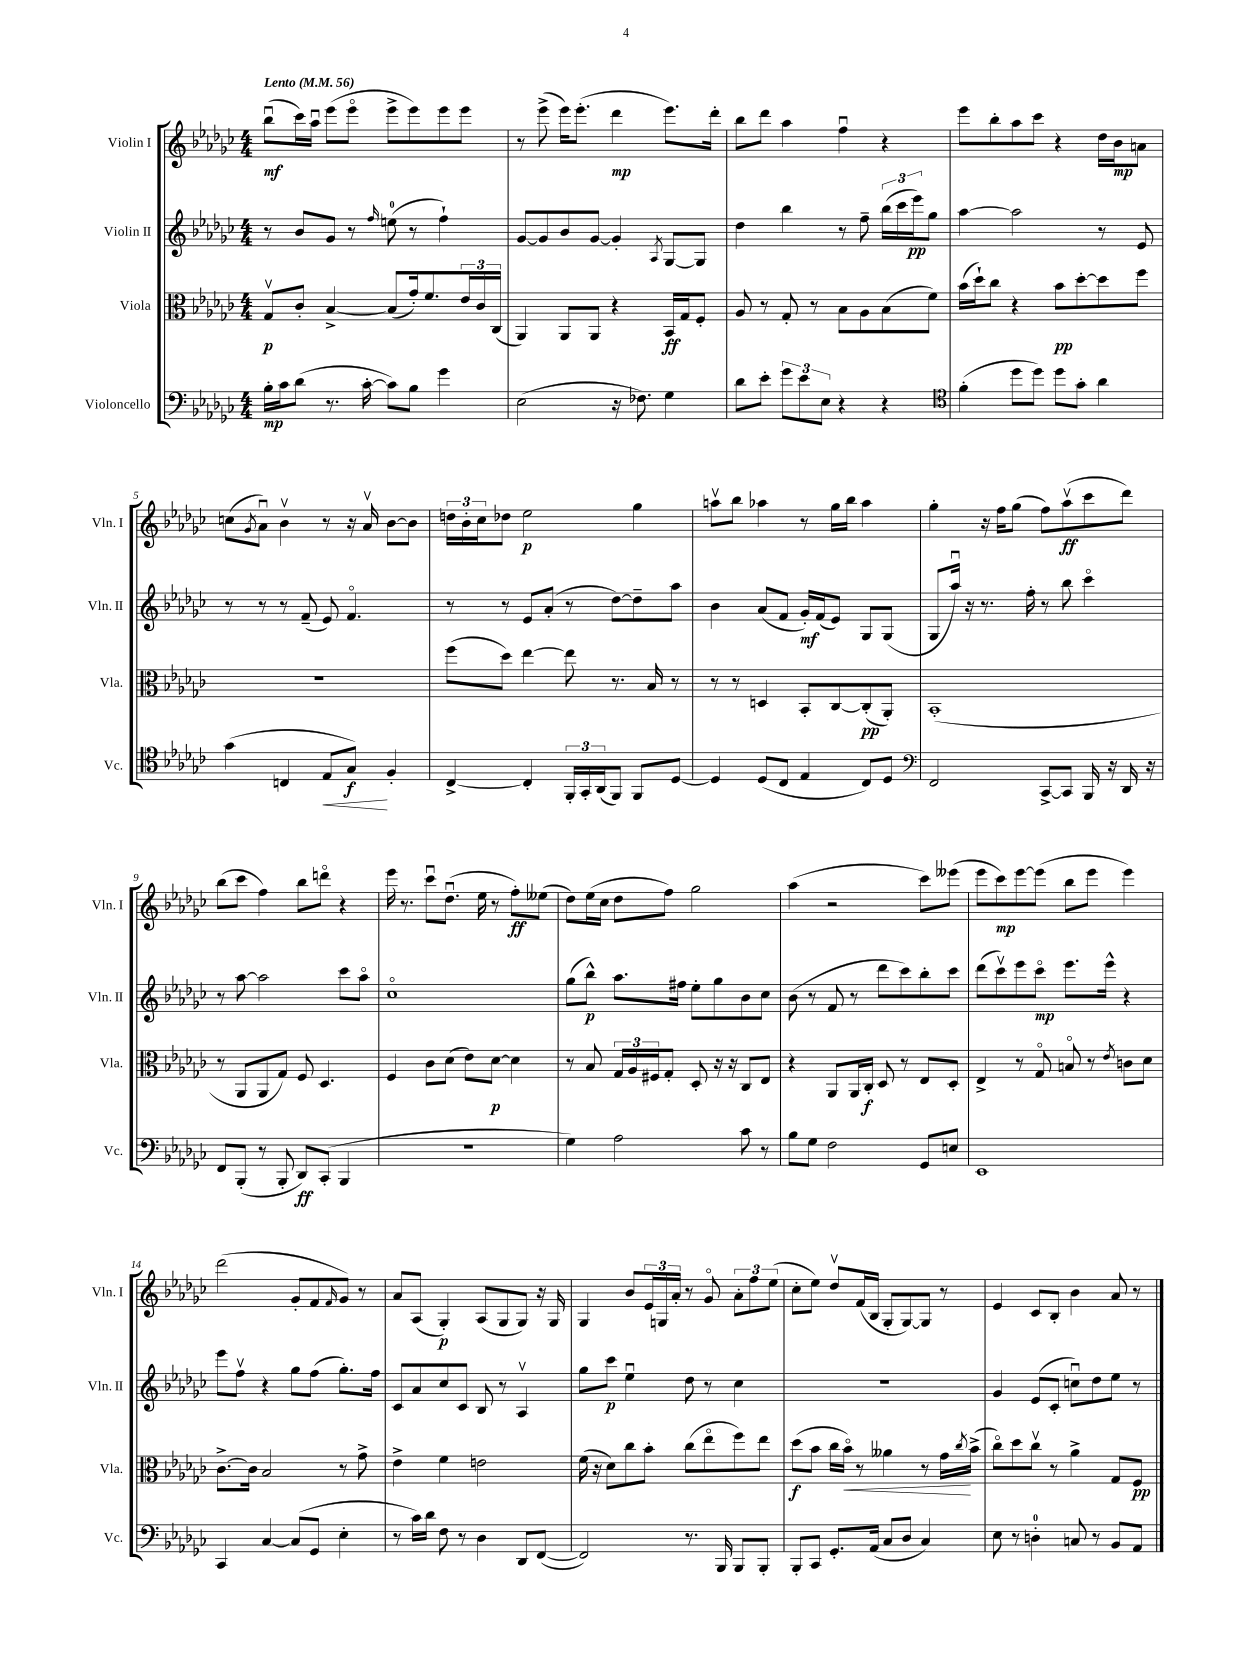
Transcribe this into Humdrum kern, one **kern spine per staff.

**kern	**dynam	**kern	**dynam	**kern	**dynam	**kern	**dynam
*part4	*part4	*part3	*part3	*part2	*part2	*part1	*part1
*staff4	*staff4	*staff3	*staff3	*staff2	*staff2	*staff1	*staff1
*I"Violoncello	*	*I"Viola	*	*I"Violin II	*	*I"Violin I	*
*I'Vc.	*	*I'Vla.	*	*I'Vln. II	*	*I'Vln. I	*
*clefF4	*	*clefC3	*	*clefG2	*	*clefG2	*
*k[b-e-a-d-g-c-]	*	*k[b-e-a-d-g-c-]	*	*k[b-e-a-d-g-c-]	*	*k[b-e-a-d-g-c-]	*
*M4/4	*	*M4/4	*	*M4/4	*	*M4/4	*
*MM56	*	*MM56	*	*MM56	*	*MM56	*
=1	=1	=1	=1	=1	=1	=1	=1
!	!	!	!	!	!	!LO:TX:a:B:t=Lento	!
16B-'\LL	mp	8G-v/L	p	8r	.	(8bb-u\L	mf
16c-\J	.	.	.	.	.	.	.
(8d-\J	.	8c-'/J	.	8b-/L	.	16ccc-\L)	.
.	.	.	.	.	.	16aa-u\JJ	.
8.r	.	[4B-^/	.	8g-/J	.	(8eee-\L	.
.	.	.	.	8r	.	8eee-\J	.
[16c-'\	.	.	.	.	.	.	.
.	.	.	.	16qqff/	.	.	.
8c-\L])	.	(8B-/L]	.	(8een\	.	8eee-^\L	.
8B-\J	.	16g-'/k)	.	8r	.	8eee-\)	.
.	.	8.f/	.	.	.	.	.
4g-\	.	.	.	4ff`\)	.	8eee-\	.
.	.	24e-/L	.	.	.	8eee-\J	.
.	.	24c-/	.	.	.	.	.
.	.	(24C-/JJ	.	.	.	.	.
=2	=2	=2	=2	=2	=2	=2	=2
(2E-\	.	4AA-/)	.	[8g-/L	.	8r	.
.	.	.	.	8g-/]	.	(8eee-^\	.
.	.	8AA-/L	.	8b-/	.	16eee-\KL)	.
.	.	.	.	.	.	(8.eee-'\J	.
.	.	8AA-/J	.	[8g-/J	.	.	.
16r	.	4r	.	4g-'/]	.	4ddd-\	mp
8.F-X\)	.	.	.	.	.	.	.
.	.	.	.	8qA-/	.	.	.
4G-\	.	16BB-/LL	ff	[8G-/L	.	8.eee-\L)	.
.	.	16G-/J	.	.	.	.	.
.	.	8F'/J	.	8G-/J]	.	.	.
.	.	.	.	.	.	16ddd-'\Jk	.
=3	=3	=3	=3	=3	=3	=3	=3
8d-\L	.	8A-/	.	4dd-\	.	8bb-\L	.
8e-'\J	.	8r	.	.	.	8ddd-\J	.
12g-\L	.	8G-'/	.	4bb-\	.	4aa-\	.
12e-\	.	.	.	.	.	.	.
.	.	8r	.	.	.	.	.
12E-\J	.	.	.	.	.	.	.
4r	.	8B-\L	.	8r	.	4ffu\	.
.	.	8A-\	.	8ff~\	.	.	.
4r	.	(8B-\	.	(24bb-\LL	.	4r	.
.	.	.	.	24ccc-\	.	.	.
.	.	.	.	24eee-\J)	pp	.	.
.	.	8f\J)	.	8gg-\J	.	.	.
=4	=4	=4	=4	=4	=4	=4	=4
*clefC4	*	*	*	*	*	*	*
(4f'\	.	(16b-\LL	.	[4aa-\	.	8eee-\L	.
.	.	16dd-`\J)	.	.	.	.	.
.	.	8cc-\J	.	.	.	8bb-'\	.
8dd-\L	.	4r	.	2aa-\]	.	8aa-\	.
8dd-\J)	.	.	.	.	.	8ccc-\J	.
8dd-\L	.	8b-\L	pp	.	.	4r	.
8g-'\J	.	[8dd-'\	.	.	.	.	.
4a-\	.	8dd-\]	.	8r	.	16dd-\LL	.
.	.	.	.	.	.	16b-\J	mp
.	.	8ff\J	.	8e-/	.	8an\J	.
!!LO:LB:g=z
=5	=5	=5	=5	=5	=5	=5	=5
(4g-\	.	1r	.	8r	.	(8ccn\L	.
.	.	.	.	.	.	8qg-/	.
.	.	.	.	8r	.	8a-u\J)	.
4Cn/	.	.	.	8r	.	4b-v\	.
.	.	.	.	(8f~/	.	.	.
!	!LO:HP:b	!	!	!	!	!	!
8E-/L	<	.	.	8e-/)	.	8r	.
8G-/J)	f	.	.	4.f/	.	16r	.
.	.	.	.	.	.	16a-v/	.
4F'/	[	.	.	.	.	[8b-\L	.
.	.	.	.	.	.	8b-\J]	.
=6	=6	=6	=6	=6	=6	=6	=6
[4C-^/	.	(8ff\L	.	8r	.	24ddn\LL	.
.	.	.	.	.	.	24b-'\	.
.	.	.	.	.	.	24cc-\J	.
.	.	8dd-\J)	.	8r	.	8dd-X\J	.
4C-'/]	.	[4ee-\	.	8e-/L	.	2ee-\	p
.	.	.	.	(8a-'/J	.	.	.
24FF'/LL	.	8ee-\]	.	8r	.	.	.
24GG-'/	.	.	.	.	.	.	.
(24AA-/J	.	.	.	.	.	.	.
8FF/J)	.	8.r	.	[8dd-\L)	.	.	.
8FF/L	.	.	.	8dd-~\]	.	4gg-\	.
.	.	16B-/	.	.	.	.	.
[8D-/J	.	8r	.	8aa-\J	.	.	.
=7	=7	=7	=7	=7	=7	=7	=7
4D-/]	.	8r	.	4b-\	.	8aanv\L	.
.	.	8r	.	.	.	8bb-\J	.
(8D-/L	.	4Dn/	.	(8a-/L	.	4aa-X\	.
8C-/J	.	.	.	8f/J	.	.	.
4E-/	.	8BB-'/L	.	16g-'/LL)	mf	8r	.
.	.	.	.	(16f/J	.	.	.
.	.	[8C-/	.	8e-/J)	.	16gg-\LL	.
.	.	.	.	.	.	16bb-\JJ	.
8C-/L)	.	(8C-'/]	pp	8G-/L	.	4aa-\	.
8D-/J	.	8AA-'/J)	.	(8G-/J	.	.	.
=8	=8	=8	=8	=8	=8	=8	=8
*clefF4	*	*	*	*	*	*	*
2FF/	.	(1BB-'	.	8G-/L	.	4gg-'\	.
.	.	.	.	16aa-u/Jk)	.	.	.
.	.	.	.	16r	.	.	.
.	.	.	.	8.r	.	16r	.
.	.	.	.	.	.	16ff\KL	.
.	.	.	.	.	.	(8gg-\J	.
.	.	.	.	16ff'\	.	.	.
[8CC-^/L	.	.	.	8r	.	8ff\L)	.
8CC-/J]	.	.	.	8bb-\	.	(8aa-v\	ff
16BBB-/	.	.	.	4ccc-\	.	8ccc-\	.
16r	.	.	.	.	.	.	.
16DD-/	.	.	.	.	.	8ddd-\J)	.
16r	.	.	.	.	.	.	.
!!LO:LB:g=z
=9	=9	=9	=9	=9	=9	=9	=9
8FF/L	.	8r	.	8r	.	(8bb-\L	.
(8BBB-'/J	.	8AA-/L	.	[8aa-\	.	8ccc-\J	.
8r	.	8AA-/	.	2aa-\]	.	4ff\)	.
8BBB-'/	.	8G-/J)	.	.	.	.	.
8DD-/L)	ff	8F/	.	.	.	8bb-\L	.
(8CC-'/J	.	4.D-/	.	.	.	8dddn\J	.
4BBB-/	.	.	.	8ccc-\L	.	4r	.
.	.	.	.	8aa-\J	.	.	.
=10	=10	=10	=10	=10	=10	=10	=10
1r	.	4F/	.	1cc-	.	16eee-\	.
.	.	.	.	.	.	8.r	.
.	.	8c-\L	.	.	.	8ccc-u\L	.
.	.	(8d-\J	.	.	.	(8.dd-u\J	.
.	.	8e-\L)	.	.	.	.	.
.	.	.	.	.	.	16ee-\	.
.	.	[8d-\J	p	.	.	8r	.
.	.	4d-\]	.	.	.	8ff'\L)	ff
.	.	.	.	.	.	(8ee--X\J	.
=11	=11	=11	=11	=11	=11	=11	=11
4G-\)	.	8r	.	(8gg-\L	.	8dd-\L)	.
.	.	8B-/	.	8bb-^^\J)	p	(16ee-\L	.
.	.	.	.	.	.	16cc-\JJ	.
2A-\	.	24G-/LL	.	8.aa-\L	.	8dd-\L	.
.	.	24A-/	.	.	.	.	.
.	.	24F#X/J	.	.	.	.	.
.	.	8G-'/J	.	.	.	8ff\J)	.
.	.	.	.	16ff#X\Jk	.	.	.
.	.	8D-'/	.	8ee-'\L	.	2gg-\	.
.	.	16r	.	8gg-\	.	.	.
.	.	16r	.	.	.	.	.
8c-\	.	8C-/L	.	8b-\	.	.	.
8r	.	8E-/J	.	8cc-\J	.	.	.
=12	=12	=12	=12	=12	=12	=12	=12
8B-\L	.	4r	.	(8b-\	.	(4aa-\	.
8G-\J	.	.	.	8r	.	.	.
2F\	.	8AA-/L	.	8f/	.	2r	.
.	.	16AA-/L	.	8r	.	.	.
.	.	16C-'/JJ	f	.	.	.	.
.	.	8D-/	.	8ddd-\L	.	.	.
.	.	8r	.	8ccc-\)	.	.	.
8GG-/L	.	8E-/L	.	8bb-'\	.	8ccc-\L)	.
8En/J	.	8D-'/J	.	8ccc-\J	.	(8eee--X\J	.
=13	=13	=13	=13	=13	=13	=13	=13
1EE-	.	4E-^/	.	(8ddd-\L	.	8eee-\L	.
.	.	.	.	8ccc-v\)	.	8ccc-\)	mp
.	.	8r	.	8eee-\	.	[8eee-\	.
.	.	8G-/	.	8ccc-\J	mp	(8eee-\J]	.
.	.	8Bn/	.	8.eee-\L	.	8bb-\L	.
.	.	8r	.	.	.	8eee-\J	.
.	.	.	.	16eee-^^\Jk	.	.	.
.	.	8qe-/	.	.	.	.	.
.	.	8cn\L	.	4r	.	4eee-\)	.
.	.	8d-\J	.	.	.	.	.
!!LO:LB:g=z
=14	=14	=14	=14	=14	=14	=14	=14
4CC-/	.	[8.c-^\L	.	8eee-\L	.	(2ddd-\	.
.	.	.	.	8ffv\J	.	.	.
.	.	16c-\Jk]	.	.	.	.	.
[4C-/	.	2B-/	.	4r	.	.	.
(8C-/L]	.	.	.	8gg-\L	.	8g-'/L	.
8GG-/J	.	.	.	(8ff\J	.	8f/	.
.	.	.	.	.	.	16qqf/	.
4E-'\	.	8r	.	8.gg-'\L)	.	8g-/J)	.
.	.	8g-^\	.	.	.	8r	.
.	.	.	.	16ff\Jk	.	.	.
=15	=15	=15	=15	=15	=15	=15	=15
8r	.	4e-^\	.	8c-/L	.	8a-/L	.
16c-\LL)	.	.	.	8a-/	.	(8A-/J	.
16d-\JJ	.	.	.	.	.	.	.
8F\	.	4f\	.	8cc-/	.	4G-'/)	p
8r	.	.	.	8c-/J	.	.	.
4D-\	.	2en\	.	8B-/	.	(8A-/L	.
.	.	.	.	8r	.	8G-/	.
8DD-/L	.	.	.	4A-v/	.	8G-/J)	.
([8FF/J	.	.	.	.	.	16r	.
.	.	.	.	.	.	16G-/	.
=16	=16	=16	=16	=16	=16	=16	=16
2FF/])	.	(16f\	.	8gg-\L	.	4G-/	.
.	.	16r	.	.	.	.	.
.	.	8d-\L)	.	8ccc-\J	p	.	.
.	.	8cc-\	.	4ee-u\	.	8b-/L	.
.	.	8b-'\J	.	.	.	24e-/L	.
.	.	.	.	.	.	24Gn/	.
.	.	.	.	.	.	24a-'/JJ	.
8.r	.	(8cc-\L	.	8dd-\	.	8r	.
.	.	8ee-\	.	8r	.	8g-/	.
16BBB-/	.	.	.	.	.	.	.
8BBB-/L	.	8ff\)	.	4cc-\	.	12a-'\L	.
.	.	.	.	.	.	12ff\	.
8BBB-'/J	.	8ee-\J	.	.	.	.	.
.	.	.	.	.	.	(12ee-\J	.
=17	=17	=17	=17	=17	=17	=17	=17
8BBB-'/L	.	(8dd-\L	f	1r	.	8cc-'\L	.
8CC-/J	.	8b-\J	.	.	.	8ee-\J)	.
8.GG-'/L	.	16cc-\LL	.	.	.	8dd-v/L	.
!	!	!	!LO:HP:b	!	!	!	!
.	.	16b-\JJ)	<	.	.	.	.
.	.	8r	.	.	.	(16f/L	.
(16AA-/Jk	.	.	.	.	.	16B-/JJ	.
8C-/L	.	4a--X\	.	.	.	8G-'/L	.
8D-/J	.	.	.	.	.	[8G-/)	.
4C-/)	.	8r	.	.	.	8G-/J]	.
.	.	16g-\LL	.	.	.	8r	.
.	.	8qcc-/	.	.	.	.	.
.	.	(16b-^\JJ	[	.	.	.	.
=18	=18	=18	=18	=18	=18	=18	=18
8E-\	.	8cc-\L)	.	4g-/	.	4e-/	.
8r	.	8dd-\	.	.	.	.	.
4Dn'\	.	8cc-v\J	.	(8e-/L	.	8c-/L	.
.	.	8r	.	8c-'/J	.	8B-'/J	.
8Cn/	.	4a-^\	.	8ccnu\L)	.	4b-\	.
8r	.	.	.	8dd-\	.	.	.
8BB-/L	.	8G-/L	.	8ee-\J	.	8a-/	.
8AA-/J	.	8F/J	pp	8r	.	8r	.
==	==	==	==	==	==	==	==
*-	*-	*-	*-	*-	*-	*-	*-
